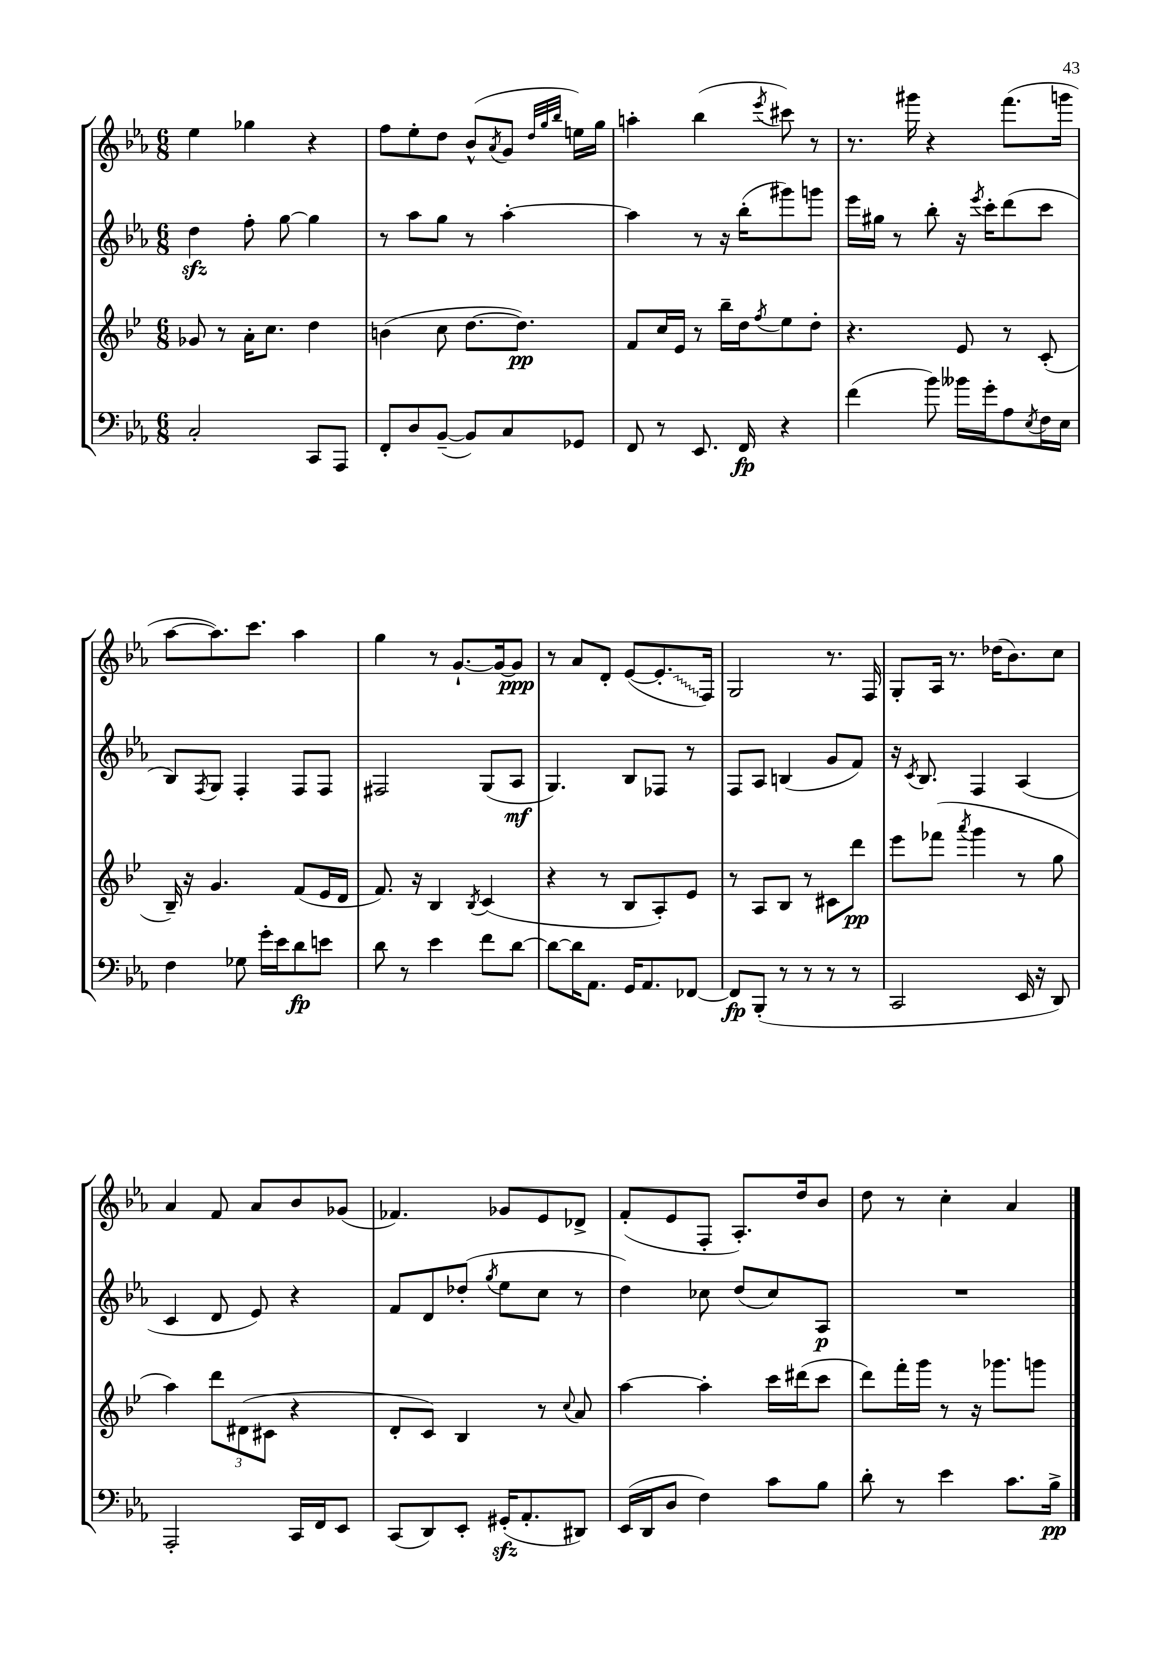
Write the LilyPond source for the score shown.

<<
\new StaffGroup <<
\new Staff = "s0" {
    \clef treble \key ees \major \numericTimeSignature \time 6/8
    ees''4 ges''4 r4 |
    f''8 ees''8-. d''8 bes'8-^( \acciaccatura { aes'8 } g'8 \grace { d''32 g''32 bes''32 } e''16) g''16 |
    a''4-. bes''4( \acciaccatura { ees'''8 } cis'''8) r8 |
    r8. gis'''16 r4 f'''8.( g'''16 |
    aes''8~ aes''8.) c'''8. aes''4 |
    g''4 r8 g'8.~-! g'16~ g'8\ppp |
    r8 aes'8 d'8-. ees'8~( \once \override Glissando.style = #'zigzag ees'8.-.\glissando f16) |
    g2 r8. f16 |
    g8-. aes16 r8. des''16( bes'8.) c''8 |
    aes'4 f'8 aes'8 bes'8 ges'8( |
    fes'4.) ges'8 ees'8 des'8-> |
    f'8-.( ees'8 f8-. aes8.-.) d''16 bes'8 |
    d''8 r8 c''4-. aes'4 \bar "|." |
}
\new Staff = "s1" {
    \clef treble \key ees \major \numericTimeSignature \time 6/8
    d''4\sfz f''8-. g''8~ g''4 |
    r8 aes''8 g''8 r8 aes''4~-. |
    aes''4 r8 r16 bes''16-.( gis'''8) g'''8 |
    ees'''16 gis''16 r8 bes''8-. r16 \acciaccatura { ees'''8 } c'''16-. d'''8( c'''8 |
    bes8) \acciaccatura { f8 } g8 f4-. f8 f8 |
    fis2 g8( aes8\mf |
    g4.) bes8 fes8 r8 |
    f8 aes8 b4( g'8 f'8) |
    r16 \acciaccatura { c'8 } bes8. f4 aes4( |
    c'4 d'8 ees'8) r4 |
    f'8 d'8 des''8-.( \acciaccatura { g''8 } ees''8 c''8 r8 |
    d''4) ces''8 d''8( ces''8) aes8\p |
    R2. \bar "|." |
}
\new Staff = "s2" {
    \clef treble \key bes \major \numericTimeSignature \time 6/8
    ges'8 r8 a'16-. c''8. d''4 |
    b'4( c''8 d''8.~ d''8.\pp) |
    f'8 c''16 ees'16 r8 bes''16-- d''16 \acciaccatura { f''8 } ees''8 d''8-. |
    r4. ees'8 r8 c'8-.( |
    bes16--) r16 g'4. f'8( ees'16 d'16 |
    f'8.) r16 bes4 \acciaccatura { bes8 } c'4( |
    r4 r8 bes8 a8-.) ees'8 |
    r8 a8 bes8 r8 cis'8 d'''8\pp |
    ees'''8 fes'''8( \acciaccatura { a'''8 } g'''4 r8 g''8 |
    a''4) \tuplet 3/2 { d'''8 dis'8( cis'8 } r4 |
    d'8-. c'8) bes4 r8 \appoggiatura { c''8 } a'8 |
    a''4~ a''4-. c'''16 dis'''16( c'''8 |
    d'''8) f'''16-. g'''16 r8 r16 ges'''8. g'''8 \bar "|." |
}
\new Staff = "s3" {
    \clef bass \key ees \major \numericTimeSignature \time 6/8
    c2-. c,8 aes,,8 |
    f,8-. d8 bes,8~--( bes,8) c8 ges,8 |
    f,8 r8 ees,8. f,16\fp r4 |
    f'4( bes'8) beses'16 g'16-. aes8 \acciaccatura { ees8 } f16 ees16 |
    f4 ges8 g'16-. ees'16 d'8\fp e'8 |
    d'8 r8 ees'4 f'8 d'8~ |
    d'8~ d'16 aes,8. g,16 aes,8. fes,8~ |
    fes,8\fp bes,,8-.( r8 r8 r8 r8 |
    c,2 ees,16 r16 d,8) |
    aes,,2-. c,16 f,16 ees,8 |
    c,8( d,8) ees,8-. gis,16-.\sfz( aes,8.-. dis,8) |
    ees,16( d,16 d8 f4) c'8 bes8 |
    d'8-. r8 ees'4 c'8. bes16->\pp \bar "|." |
}
>>
>>
\layout { \context { \Score \remove "Bar_number_engraver" } }
